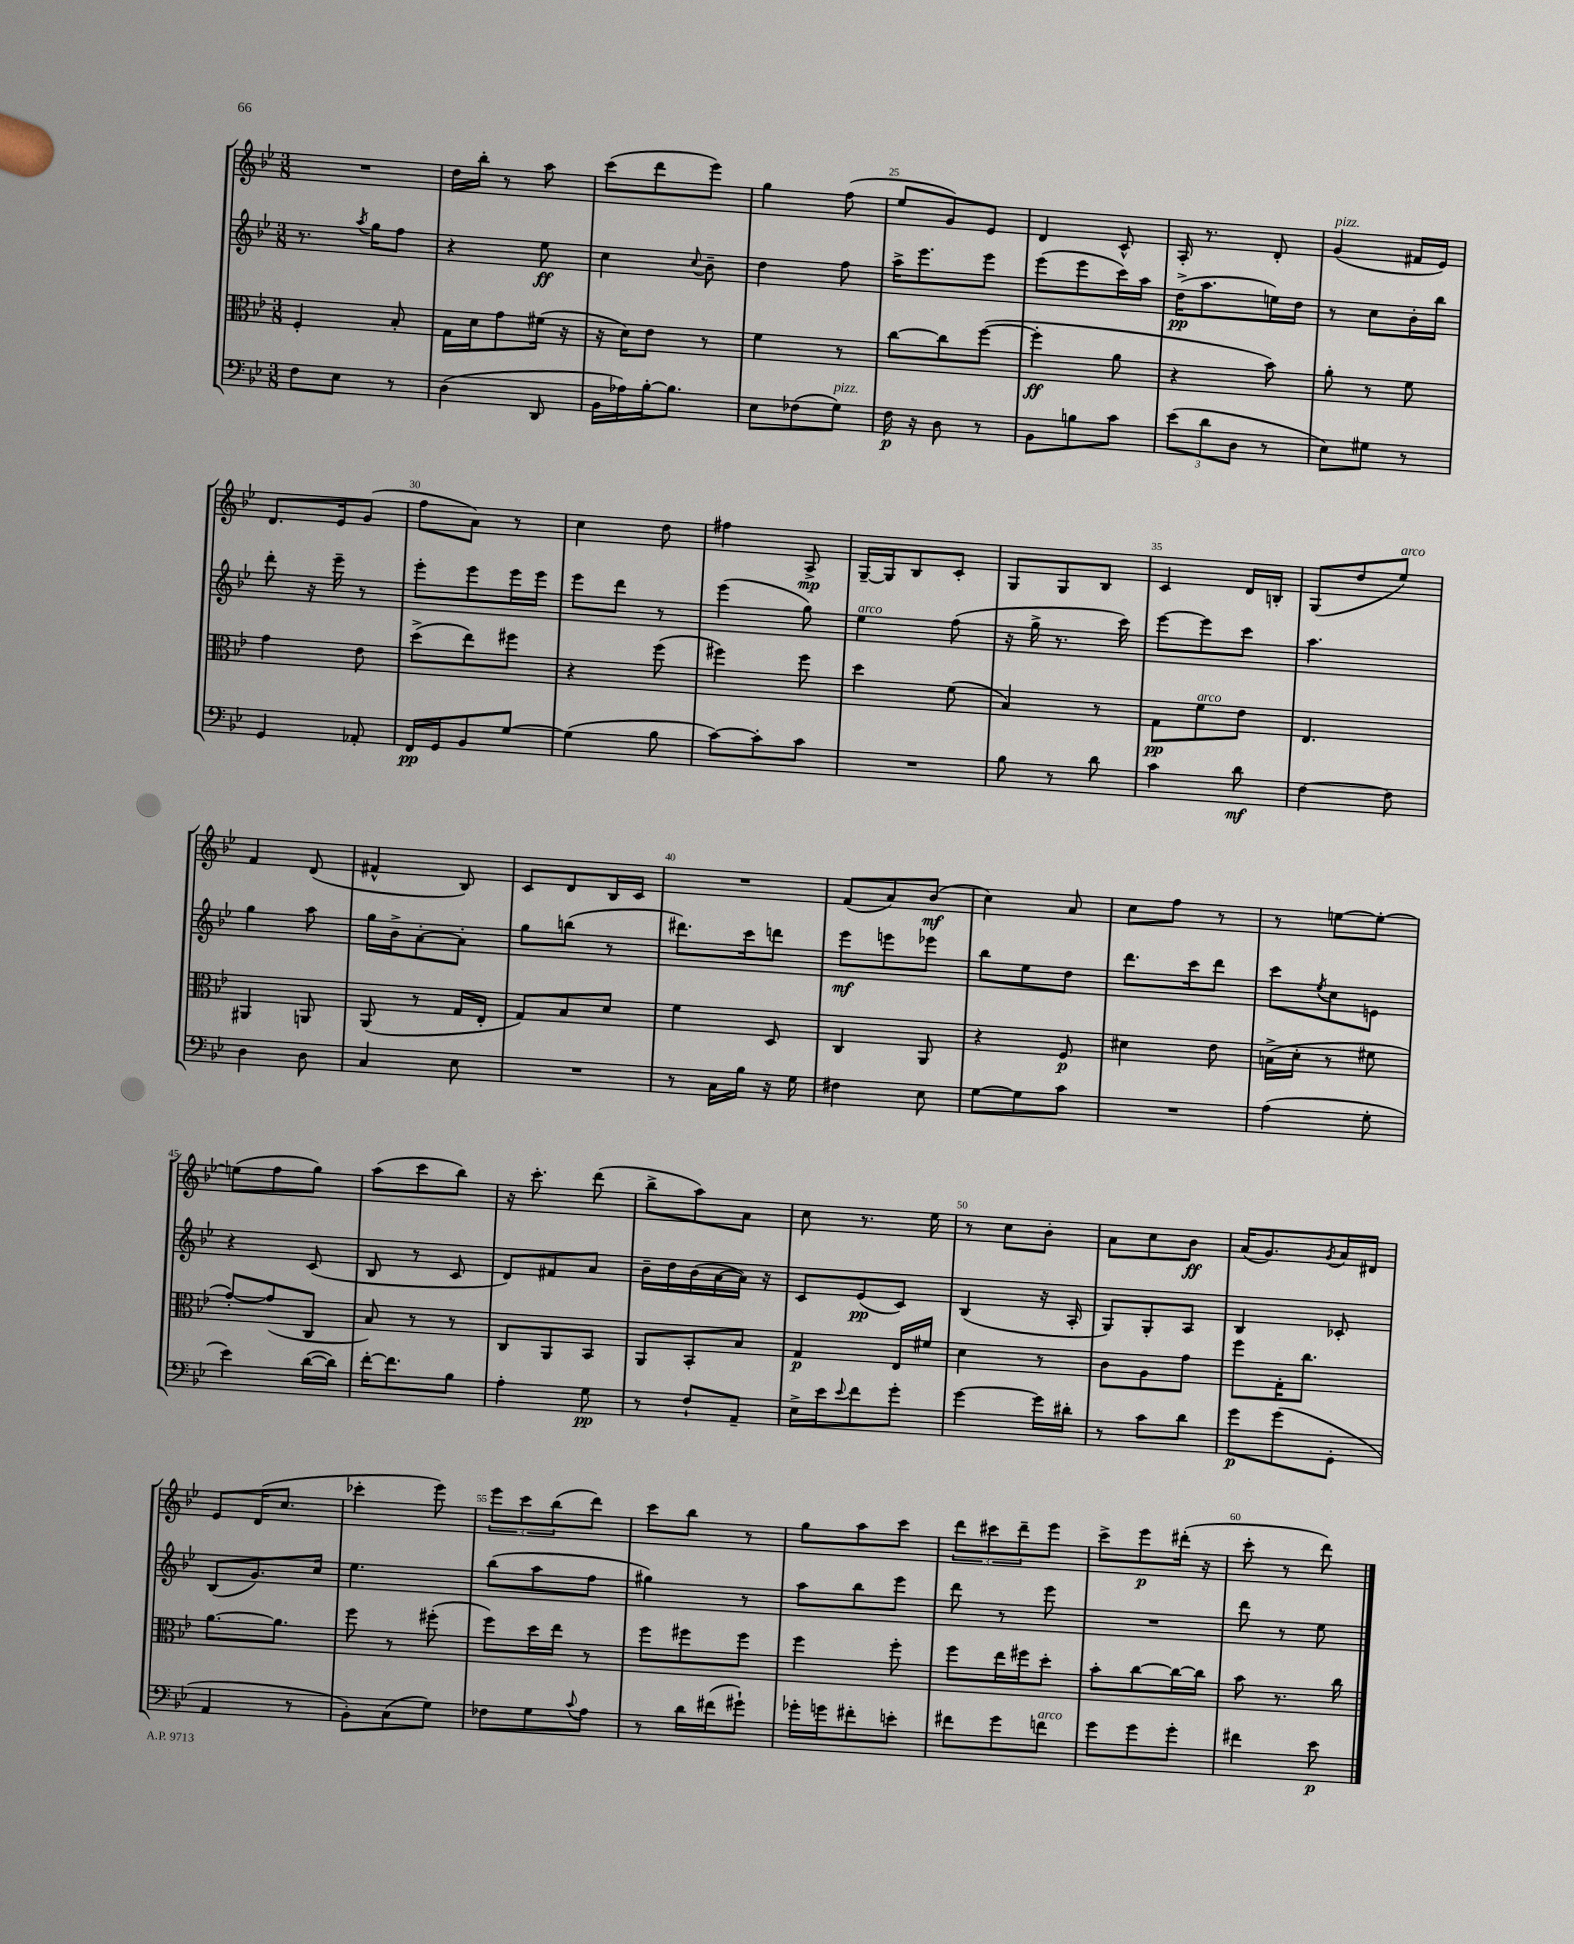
<<
\new StaffGroup <<
\new Staff = "s0" {
    \clef treble \key bes \major \numericTimeSignature \time 3/8
    R4. |
    d''16 bes''16-. r8 a''8 |
    c'''8( d'''8 ees'''8) |
    g''4 f''8( |
    ees''8 g'8) ees'8 |
    d'4 c'8-^ |
    a16-. r8. d'8-. |
    g'4^\markup { \italic "pizz." }( fis'16 ees'16) |
    d'8. ees'16 g'8( |
    f''8 a'8) r8 |
    c''4 d''8 |
    fis''4 a8->\mp |
    g16~-- g16 bes8 c'8-. |
    g8 g8 bes8 |
    c'4 d'16 b16-. |
    g8( d''8 ees''8^\markup { \italic "arco" }) |
    f'4 d'8( |
    fis'4-^ bes8) |
    c'8 d'8 bes16 c'16 |
    R4. |
    f'8( a'8) bes'8\mf( |
    c''4) a'8 |
    c''8 f''8 r8 |
    r8 e''8~ e''8~-. |
    e''8( f''8 g''8) |
    a''8( c'''8 bes''8) |
    r16 c'''8.-. d'''8( |
    bes''8-> a''8) a'8 |
    c''8 r8. ees''16 |
    r8 c''8 bes'8-. |
    a'8 c''8 bes'8\ff |
    a'16( g'8.) \acciaccatura { g'8 } a'16 dis'16 |
    ees'8 d'16( c''8. |
    ces'''4-. ees'''8) |
    \tuplet 3/2 { ees'''8 c'''8 bes''8( } d'''8) |
    c'''8 bes''8 r8 |
    g''8 a''8 c'''8 |
    \tuplet 3/2 { d'''8 cis'''8 d'''8-- } ees'''8 |
    c'''8-> ees'''8\p dis'''16-.( r16 |
    c'''8-. r8 d'''8) \bar "|." |
}
\new Staff = "s1" {
    \clef treble \key bes \major \numericTimeSignature \time 3/8
    r8. \acciaccatura { a''8 } g''16 f''8 |
    r4 ees''8\ff |
    c''4 \appoggiatura { c''8 } bes'8-- |
    d''4 f''8 |
    a''16-> ees'''8. ees'''8 |
    ees'''8( ees'''8 c'''16) a''16 |
    d''16->\pp( a''8. e''16) d''16 |
    r8 c''8 bes'16-. bes''16 |
    d'''8-. r16 ees'''16-- r8 |
    ees'''8-. ees'''8 ees'''16 ees'''16 |
    ees'''8 d'''8 r8 |
    ees'''4( g''8) |
    ees''4^\markup { \italic "arco" } f''8( |
    r16 g''16-> r8. c'''16) |
    ees'''8~ ees'''8 c'''8 |
    a''4. |
    g''4 a''8 |
    g''16 bes'16-> a'8~-. a'8-. |
    g''8 b''8( r8 |
    dis'''8.) c'''16 d'''8 |
    ees'''8\mf e'''8 ees'''8 |
    bes''8 ees''8 d''8 |
    d'''8. c'''16 d'''8 |
    c'''8 \acciaccatura { ees''8 } c''8 e'8 |
    r4 c'8( |
    bes8 r8 c'8 |
    d'8) fis'8 a'8 |
    bes'16-- d''16 bes'16( a'16~ a'16) r16 |
    c'8 ees'8\pp( c'8) |
    bes4( r16 a16-. |
    g8) g8-. a8 |
    bes4 ces'8-. |
    bes8( g'8.) c''16 |
    ees''4. |
    bes''8( a''8 f''8 |
    gis''4) r8 |
    a''8 bes''8 ees'''8 |
    d'''8 r8 ees'''8 |
    R4. |
    d'''8 r8 ees''8 \bar "|." |
}
\new Staff = "s2" {
    \clef alto \key bes \major \numericTimeSignature \time 3/8
    f4-. bes8-. |
    g16 d'16 g'8 fis'16( r16 |
    r16 d'16) ees'8 r8 |
    f'4 r8 |
    c''8~ c''8 f''8~( |
    f''4-.\ff a'8 |
    r4 bes'8) |
    a'8-. r8 f'8 |
    g'4 ees'8 |
    d''8->( ees''8) fis''8 |
    r4 f''8( |
    fis''4) fis''8 |
    d''4 f'8( |
    bes4) r8 |
    g8\pp f'8^\markup { \italic "arco" } ees'8 |
    ees4. |
    ais,4 a,8 |
    a,8( r8 g16 ees16-. |
    g8) bes8 d'8 |
    f'4 d8 |
    c4 a,8 |
    r4 f8\p |
    dis'4 ees'8 |
    b16->( d'16-. r8 fis'8 |
    g'8~-.) g'8( c8 |
    bes8) r8 r8 |
    c8 a,8 bes,8 |
    a,8 bes,8-. bes8 |
    g4\p ees16 fis'16 |
    d'4 r8 |
    c'8 a8 g'8 |
    f''8 g16-. c''8. |
    a'8.~ a'8. |
    f''8 r8 fis''8-.( |
    f''8) d''16 ees''16 r8 |
    f''8 fis''8 fis''8 |
    f''4 f''8-. |
    f''8 ees''16 fis''16 d''8-. |
    bes'8-. c''8~ c''16~ c''16 |
    bes'8 r8. c''16 \bar "|." |
}
\new Staff = "s3" {
    \clef bass \key bes \major \numericTimeSignature \time 3/8
    f8 ees8 r8 |
    d4( d,8 |
    bes,16 aes16) bes16~-. bes8. |
    ees8 fes8( g8^\markup { \italic "pizz." }) |
    f16\p r16 d8 r8 |
    bes,8 b8 c'8 |
    \tuplet 3/2 { ees'8( d'8 d8 } r8 |
    ees8) gis8 r8 |
    g,4 aes,8-. |
    f,16\pp g,16 bes,8 g8~ |
    g4( bes8 |
    c'8~) c'8-. c'8 |
    R4. |
    bes8 r8 d'8 |
    c'4 d'8\mf |
    f4~ f8 |
    d4 d8 |
    c4 ees8 |
    R4. |
    r8 c16 bes16 r16 g16 |
    fis4 ees8 |
    g8~ g8 c'8 |
    R4. |
    a4( g8-. |
    ees'4) d'16~( d'16) |
    f'16~-. f'8. bes8 |
    a4-. g8\pp |
    r8 f8-! a,8-- |
    ees16-> ees'16 \appoggiatura { ees'8 } f'8 g'8-. |
    g'4~ g'16 dis'16-. |
    r8 c'8 d'8 |
    g'8\p g'8( g,8-. |
    a,4 r8 |
    bes,8-.) c8( g8) |
    fes8 g8 \appoggiatura { c'8 } a8 |
    r8 d'16 fis'16( gis'8-!) |
    ges'16-. g'16 fis'8-. e'8-. |
    fis'8 g'8 f'8^\markup { \italic "arco" } |
    g'8 g'8 g'8-. |
    fis'4 ees'8\p \bar "|." |
}
>>
>>
\layout { \context { \Score currentBarNumber = #21 \override BarNumber.break-visibility = ##(#f #t #t) barNumberVisibility = #(every-nth-bar-number-visible 5) } }
